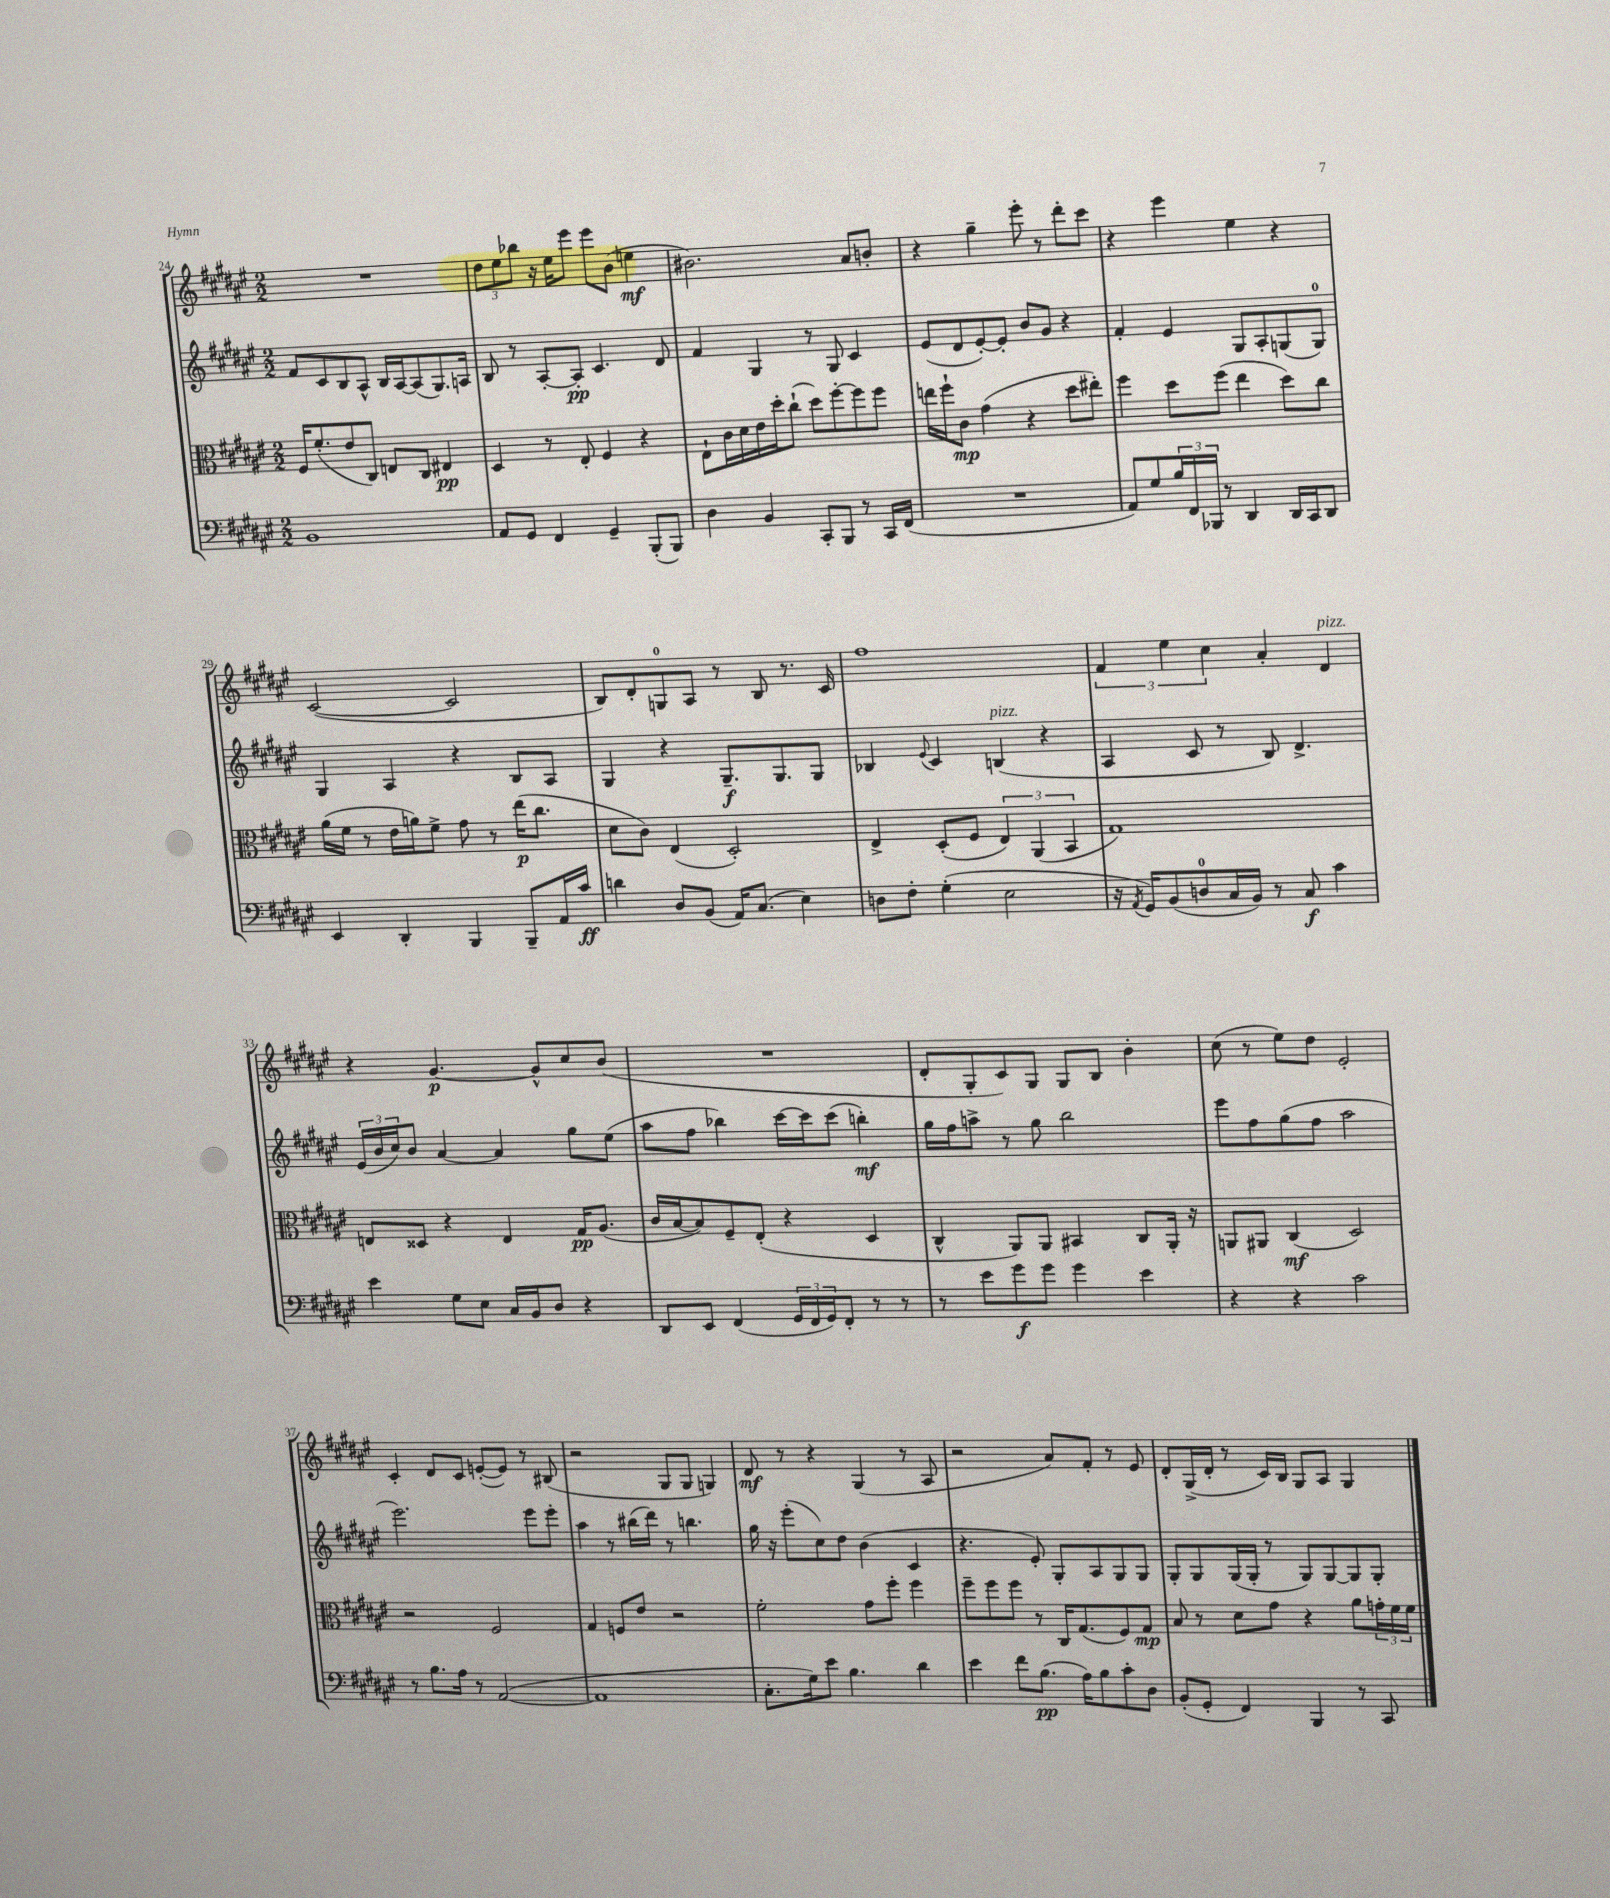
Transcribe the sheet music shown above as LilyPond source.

<<
\new StaffGroup <<
\new Staff = "s0" {
    \clef treble \key fis \major \numericTimeSignature \time 2/2
    R1 |
    \tuplet 3/2 { dis''8 eis''8 bes''8 } r16 eis''16 eis'''8 eis'''8 b'8( e''4\mf |
    bis'2.) ais'8 b'8-. |
    r4 gis''4-- eis'''8-. r8 dis'''8-. cis'''8 |
    r4 eis'''4 eis''4 r4 |
    cis'2~( cis'2 |
    b8) dis'8-. g8-0 ais8 r8 b8 r8. cis'16 |
    fis''1 |
    \tuplet 3/2 { fis'4 eis''4 cis''4 } ais'4-. dis'4^\markup { \italic "pizz." } |
    r4 gis'4.~\p gis'8-^ cis''8 b'8( |
    R1 |
    dis'8-. gis8-. cis'8) gis8 gis8 b8 b'4-. |
    cis''8( r8 eis''8) dis''8 eis'2-. |
    cis'4-. dis'8 cis'8 e'8~-.( e'8) r8 bis8( |
    r2 gis8 gis8 g4) |
    dis'8\mf r8 r4 gis4( r8 ais8 |
    r2 ais'8) fis'8-. r8 eis'8 |
    dis'8-. gis16->( dis'16-. r8 cis'16) b16 gis8 ais8 gis4 \bar "|." |
}
\new Staff = "s1" {
    \clef treble \key fis \major \numericTimeSignature \time 2/2
    fis'8 cis'8 b8 ais8-^ b16 ais16~ ais8( gis8.) a16 |
    b8 r8 ais8~-. ais8-.\pp cis'4. dis'8 |
    fis'4 gis4 r8 gis8 cis'4 |
    eis'8( dis'8 eis'8~-.) eis'8-. b'8 gis'8 r4 |
    fis'4-. eis'4 gis8 ais8-. g8( g8-0) |
    gis4 ais4 r4 b8 ais8 |
    gis4 r4 gis8.--\f gis8. gis8 |
    bes4 \appoggiatura { eis'8 } cis'4 b4^\markup { \italic "pizz." }( r4 |
    ais4 cis'8 r8 b8) dis'4.-> |
    \tuplet 3/2 { eis'16( b'16 cis''16) } b'8 ais'4~ ais'4 gis''8 eis''8( |
    ais''8 fis''8 bes''4) cis'''16~ cis'''16 cis'''8( b''4-.\mf) |
    gis''16 fis''16 a''8-> r8 gis''8 b''2 |
    eis'''8 fis''8 gis''8( fis''8 ais''2 |
    eis'''2.) eis'''8 eis'''8-. |
    ais''4 r8 bis''16( dis'''16) r8 b''4. |
    gis''16 r16 eis'''8-.( cis''8) dis''8 b'4( cis'4 |
    r4. eis'8-.) gis8-. ais8 gis8 gis8 |
    gis8-. gis8 gis16( gis16-. r8 gis8) gis8~ gis8 gis8-. \bar "|." |
}
\new Staff = "s2" {
    \clef alto \key fis \major \numericTimeSignature \time 2/2
    fis16 fis'8.-.( eis'8 cis8) e8 cis8 eis4\pp |
    dis4 r8 eis8-. fis4 r4 |
    eis8-! cis'16 dis'16 eis'16 dis''16-. cis''8-!( dis''8) fis''8~-. fis''8 fis''8 |
    e''16 fis''16-! cis'8\mp gis'4( r4 dis''8 eis''8-.) |
    fis''4 dis''8 fis''8( eis''4 dis''8) cis''8 |
    ais'16( fis'16 r8 eis'16 a'16) fis'8-> gis'8 r8 eis''16\p( cis''8. |
    dis'8 cis'8) eis4( dis2-.) |
    eis4-> dis8-.( fis8 \tuplet 3/2 { eis4) ais,4( b,4 } |
    gis1) |
    e8 disis8 r4 e4 gis16\pp ais8.( |
    cis'16 b16~ b8) fis8-- eis8-.( r4 dis4 |
    cis4-^ ais,8) ais,8 bis,4 cis8 ais,16-. r16 |
    a,8 ais,8 cis4\mf( dis2) |
    r2 fis2 |
    gis4 f8 eis'8 r2 |
    fis'2-. gis'8 fis''8-. fis''4 |
    fis''8-- fis''8 fis''8 r8 cis16 gis8.( fis8) gis8\mp |
    b8 r8 dis'8 gis'8 r4 ais'8 \tuplet 3/2 { g'16-. fis'16 fis'16 } \bar "|." |
}
\new Staff = "s3" {
    \clef bass \key fis \major \numericTimeSignature \time 2/2
    b,1 |
    ais,8 gis,8 fis,4 gis,4-- b,,8-.( b,,8) |
    dis4 b,4 cis,8-. b,,8 r8 cis,16 fis,16( |
    R1 |
    ais,8) gis8 \tuplet 3/2 { b16 fis,16 bes,,16 } r8 dis,4 dis,16 cis,16 dis,8 |
    eis,4 dis,4-. b,,4 b,,8-- ais,16 cis'16\ff |
    d'4 dis8 b,8( ais,16) cis8.( eis4) |
    d8 fis8-. gis4-.( eis2 |
    r16 \acciaccatura { ais,8 } gis,16) b,8( d8-0 cis16 b,16) r8 cis8\f cis'4 |
    eis'4 gis8 eis8 cis16 b,16 dis8 r4 |
    dis,8 eis,8 fis,4( \tuplet 3/2 { gis,16 fis,16 gis,16) } fis,8-. r8 r8 |
    r8 eis'8 gis'8\f gis'8 gis'4 eis'4 |
    r4 r4 cis'2 |
    r8 b8. ais16 r8 ais,2~( |
    ais,1 |
    cis8.-. gis16) eis'8 b4. dis'4 |
    eis'4 fis'8 b8.\pp( ais16) b8 cis'8-. dis8 |
    b,8-.( gis,8-. fis,4) b,,4 r8 cis,8 \bar "|." |
}
>>
>>
\layout { \context { \Score currentBarNumber = #24 } }
